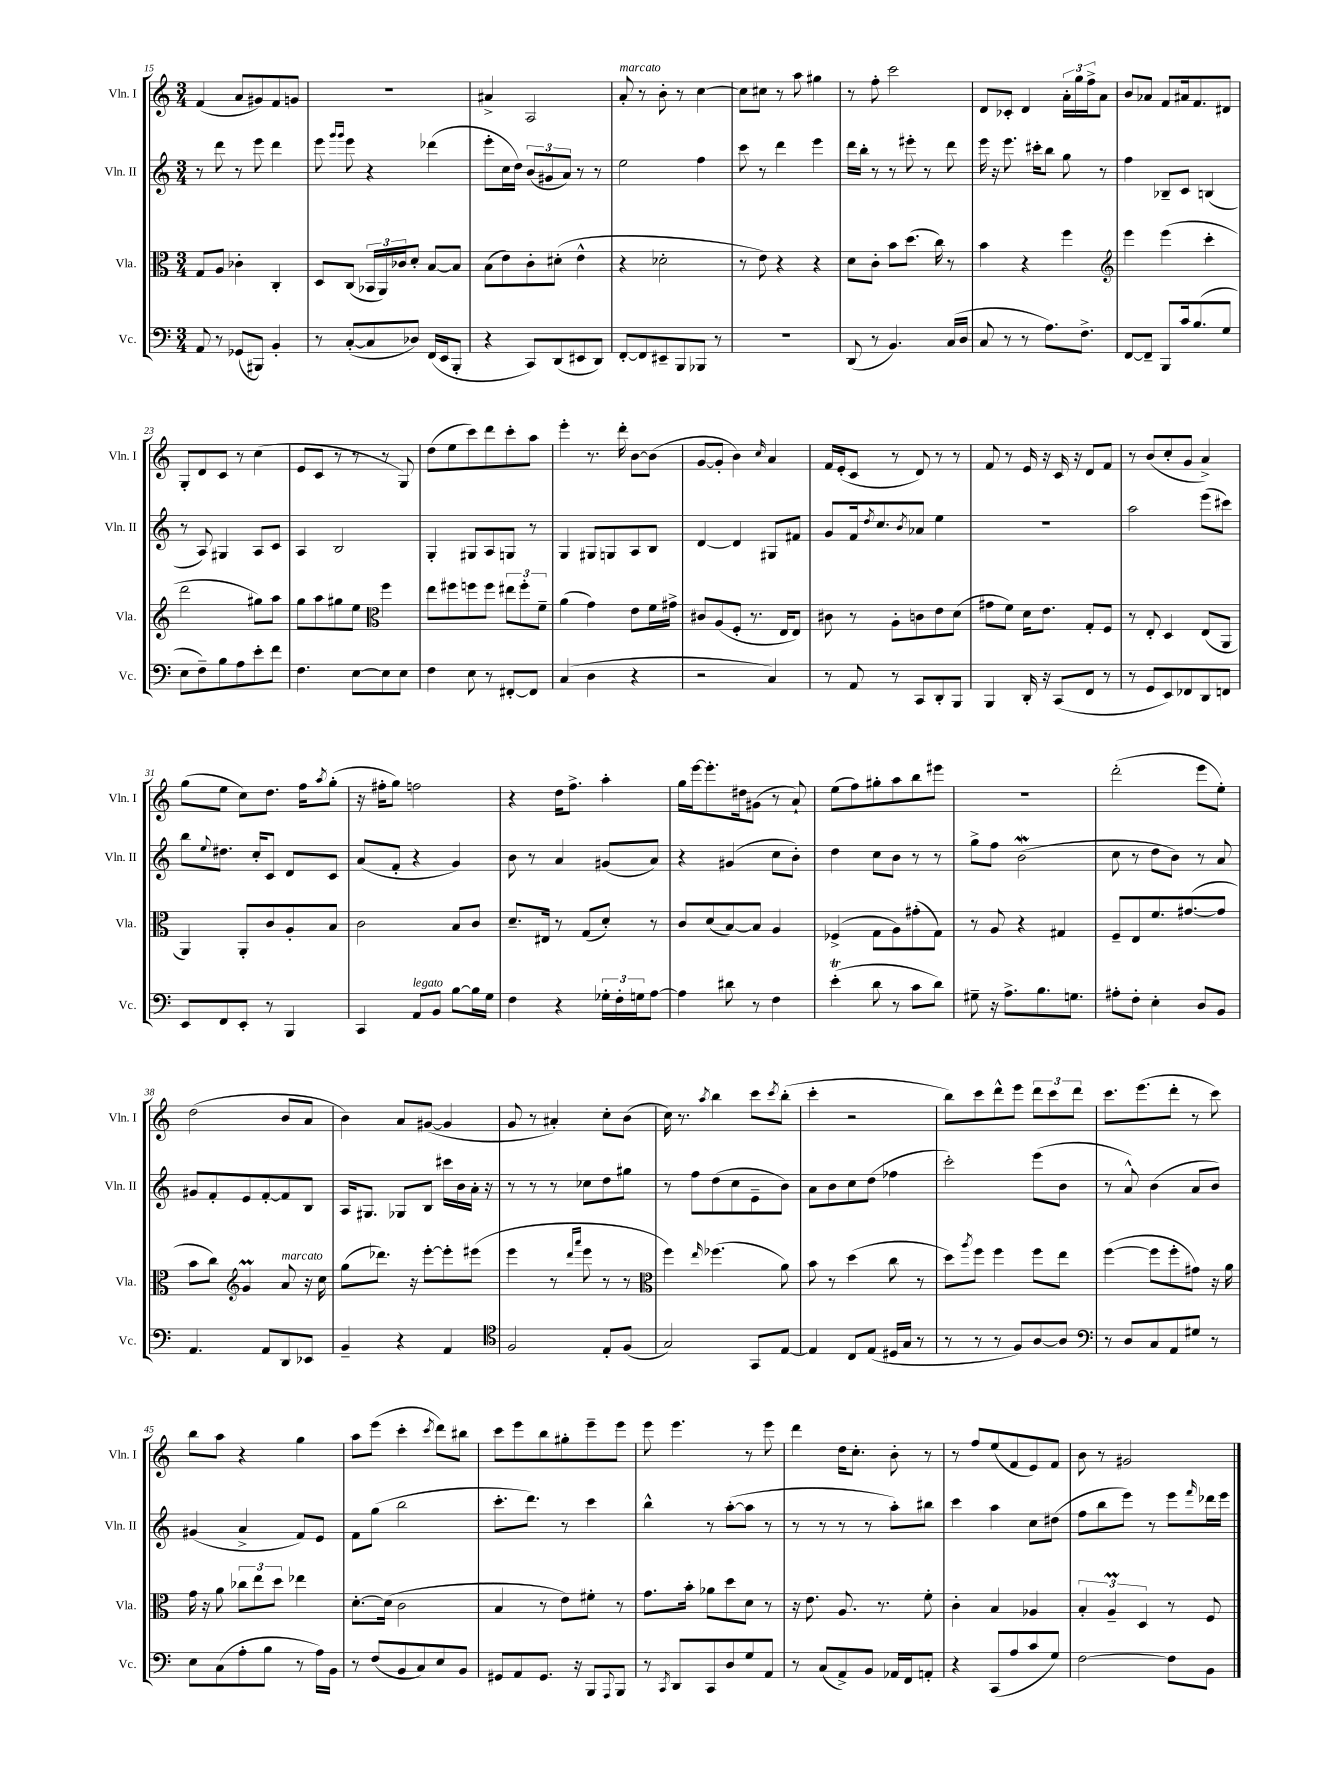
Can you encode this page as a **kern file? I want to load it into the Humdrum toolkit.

**kern	**kern	**kern	**kern
*part4	*part3	*part2	*part1
*staff4	*staff3	*staff2	*staff1
*I"Vc.	*I"Vla.	*I"Vln. II	*I"Vln. I
*I'Vc.	*I'Vla.	*I'Vln. II	*I'Vln. I
*clefF4	*clefC3	*clefG2	*clefG2
*k[]	*k[]	*k[]	*k[]
*M3/4	*M3/4	*M3/4	*M3/4
=15	=15	=15	=15
8AA/	8G/L	8r	(4f/
8r	8A/J	8ddd\	.
(8GG-X/L	4c-X'\	8r	8a/L
8BBB#X/J)	.	8eee\	8g#X/)
4BB'/	4C'/	4ddd\	8f/
.	.	.	8gn/J
=16	=16	=16	=16
8r	8D/L	8eee\	2.r
.	.	16qqggg/LL	.
.	.	16qqggg/JJ	.
([8C'/L	(8C/J	8eee\	.
8C/]	24BB-X/LL	4r	.
.	24AA/)	.	.
.	24c-X/J	.	.
8D-X/J)	8d'/J	.	.
(16FF/LL	[8B/L	(4ddd-X\	.
16EE/J	.	.	.
8BBB'/J	8B/J]	.	.
=17	=17	=17	=17
4r	(8B\L	8eee'\L	4a#X^/
.	8e\)	16cc\L	.
.	.	16dd\JJ)	.
8CC/L)	8c'\	(12b/L	2A/
.	.	12g#X/	.
(8DD/	(8d#X'\J	.	.
.	.	12a/J)	.
8EE#X/	4e^^\	8r	.
8DD/J)	.	8r	.
=18	=18	=18	=18
!	!	!	!LO:TX:a:i:t=marcato
[8FF'/L	4r	2ee\	8a'/
8FF/]	.	.	8r
8EE#X~/	2d-X'\	.	8b'\
8BBB/	.	.	8r
8BBB-X/J	.	4ff\	[4cc\
8r	.	.	.
=19	=19	=19	=19
2.r	8r	8ccc\	8cc\L]
.	8e\)	8r	8cc#X\J
.	4r	4ddd\	8r
.	.	.	8aa\
.	4r	4eee\	4gg#X\
=20	=20	=20	=20
(8DD/	8d\L	16ddd\LL	8r
.	.	16bb'\JJ	.
8r	8c'\J	8r	8ff'\
4.BB/)	8b\L	8r	2ccc\
.	(8.dd\J	8eee#X'\	.
.	.	8r	.
.	16cc\)	.	.
(16C/LL	8r	8ddd\	.
16D/JJ	.	.	.
=21	=21	=21	=21
8C/	4b\	16eee\	8d/L
.	.	16r	.
8r	.	8.eee\	8c-X'/J
8r	4r	.	4d/
.	.	16ccc#X'\KL	.
8.A\L)	.	8bb\J	.
.	4ff\	8gg\	24a'\LL
.	.	.	24gg\
8.F^\J	.	.	.
.	.	.	24ff^\J
.	.	8r	8a\J
=22	=22	=22	=22
*	*clefG2	*	*
[8FF/L	4eee\	4ff\	8b/L
8FF~/J]	.	.	8a-X/J
8BBB/L	(4eee\	8B-X~/L	8f/L
16c/k	.	8c/J	16a#X/k
(8.B/	.	.	8.f/
.	4ccc'\	(4Bn/	.
8G/J	.	.	8d#X/J
!!LO:LB:g=z
=23	=23	=23	=23
8E\L	2ddd\	8r	8G'/L
8F~\)	.	8A/)	8d/
8B\	.	4G#X/	8c/J
8A\	.	.	8r
8e'\	8gg#X\L)	8A/L	(4cc\
8f\J	8aa\J	8c/J	.
=24	=24	=24	=24
4.F\	8gg\L	4A/	8e/L
.	8aa\	.	8c/J
.	8gg#X\	2B/	8r
[8E\L	8ee\J	.	8r
*	*clefC3	*	*
8E\]	4ff\	.	8r
8E\J	.	.	8G/)
=25	=25	=25	=25
4F\	8ee\L	4G'/	(8dd\L
.	8ff#X\	.	8ee\
8E\	8ffn\	8G#X/L	8ccc\)
8r	8ff\J	8A/	8ddd\
[8FF#X'/L	12ee#X\L	8Gn/J	8ccc'\
.	12ff'\	.	.
8FF#/J]	.	8r	8aa\J
.	12f~\J	.	.
=26	=26	=26	=26
(4C/	(4a\	4G/	4eee'\
4D\	4g\)	8G#X/L	8.r
.	.	8Gn/	.
.	.	.	16ddd'\
4r	8e\L	8A/	[8b\L
.	16f\L	8B/J	(8b\J]
.	16g#X^\JJ	.	.
=27	=27	=27	=27
2r	8c#X/L	[4d/	[8g/L
.	(8A/	.	8g'/J]
.	8F'/J	4d/]	4b\)
.	8.r	.	.
.	.	.	16qqcc/
4C/)	.	8G#X/L	4a/
.	16E/KL	.	.
.	8E/J)	8f#X/J	.
=28	=28	=28	=28
8r	8c#X\	8g/L	16f/LL
.	.	.	(16e'/J
8AA/	8r	16f/k	8c/J
.	.	8qdd/	.
.	.	8.cc/	.
8r	8A'\L	.	8r
.	.	8qb/	.
8CC/L	8cn\	8a-X/J	8d/)
8DD'/	8e\	4ee\	8r
8BBB/J	(8d\J	.	8r
=29	=29	=29	=29
4BBB/	8g#X\L	2.r	8f/
.	8f\J)	.	8r
16DD'/	16d\KL	.	16e/
16r	8.e\J	.	16r
(8CC/L	.	.	16c/
.	.	.	16r
8FF/J	8G'/L	.	8d/L
8r	8F/J	.	8f/J
=30	=30	=30	=30
8r	8r	2aa\	8r
8GG/L	8E'/	.	(8b/L
8EE/)	4D/	.	8cc'/
8FF-X/	.	.	8g/J
8DD/	(8E/L	(8eee\L	4a^/)
8FFn/J	8AA/J	8ccc#X\J)	.
!!LO:LB:g=z
=31	=31	=31	=31
8EE/L	4AA/)	8bb\L	(8gg\L
.	.	8qqee/	.
8FF/	.	8.dd#X\J	8ee\J
8EE'/J	8AA'/L	.	8cc\L)
.	.	16cc'/KL	.
8r	8c/	8c/J	8.dd\J
4BBB/	8A'/	8d/L	.
.	.	.	16ff\KL
.	.	.	8qaa/
.	8B/J	8c/J	(8gg'\J
=32	=32	=32	=32
4CC/	2c\	(8a/L	16r
.	.	.	16ff#X'\KL
.	.	8f'/J	8gg\J)
!LO:TX:a:i:t=legato	!	!	!
8AA/L	.	4r	2ffn\
8BB/J	.	.	.
[8B\L	8B/L	4g/)	.
16B\L]	8c/J	.	.
16G\JJ	.	.	.
=33	=33	=33	=33
4F\	8.d~/L	8b\	4r
.	.	8r	.
.	16E#X/Jk	.	.
4r	8r	4a/	16dd\KL
.	.	.	8.ff^\J
.	(8G/L	.	.
24G-X'\LL	8d'/J)	(8g#X/L	4aa'\
24F'\	.	.	.
24Gn\J	.	.	.
[8A\J	8r	8a/J)	.
=34	=34	=34	=34
4A\]	8c/L	4r	16gg\LL
.	.	.	[16eee\J
.	(8d/	.	8.eee'\]
8d#X\	[8B/)	(4g#X/	.
.	.	.	16dd#X\k
8r	8B/J]	.	(8g#X\J
4F\	4A/	8cc\L	8r
.	.	8b'\J)	8a`/)
=35	=35	=35	=35
(4et'\	(4F-X^/	4dd\	(8ee\L
.	.	.	8ff\)
8d\	8G\L	8cc\L	8gg#X'\
8r	8A\)	8b\J	8aa\
8c\L	(8g#X'\	8r	8bb\
8d\J)	8G\J)	8r	8eee#X\J
=36	=36	=36	=36
8G#X~\	8r	8gg^\L	2.r
16r	8A/	8ff\J	.
8.A^\L	.	.	.
.	4r	(2bW\	.
8.B\	.	.	.
.	4G#X/	.	.
8.Gn\J	.	.	.
=37	=37	=37	=37
8A#X'\L	8F~/L	8cc\	(2ddd'\
8F'\J	8E/	8r	.
4E'\	8.f/	8dd\L	.
.	.	8b\J)	.
.	([8.g#X/	.	.
8D/L	.	8r	8eee\L
8BB/J	8g#/J]	8a/	8ee'\J)
!!LO:LB:g=z
=38	=38	=38	=38
4.AA/	8b\L	8g#X/L	(2dd\
.	8cc\J)	8f'/	.
*	*clefG2	*	*
.	4gM/	8e/	.
8AA/L	.	[8f'/	.
!	!LO:TX:a:i:t=marcato	!	!
8DD/	8a/	8f/]	8b/L
8EE-X/J	16r	8B/J	8a/J
.	16cc\	.	.
=39	=39	=39	=39
4BB~/	(8gg\L	16A/KL	4b\)
.	.	8.G#X/J	.
.	8.ddd-X\J)	.	.
4r	.	8G-X/L	8a/L
.	16r	.	.
.	[8eee'\L	8B/J	([8g#X/J
4AA/	8eee'\]	16ccc#X\LL	4g#/]
.	.	16b\	.
.	(8eee#X\J	16a'\JJ	.
.	.	16r	.
=40	=40	=40	=40
*clefC4	*	*	*
2F/	4eee\	8r	8g/
.	.	8r	8r
.	8r	8r	4a#X'/)
.	16qqddd/LL	.	.
.	16qqaaa/JJ	.	.
.	8eee\	8cc-X\L	.
8E'/L	8r	8dd\	8cc'\L
(8F/J	8r	8gg#X\J	(8b\J
=41	=41	=41	=41
*	*clefC3	*	*
2G/)	4ff\)	8r	16cc\)
.	.	.	8.r
.	.	8ff\L	.
.	16qqee/	.	8qaa/
.	(4.ff-X\	(8dd\	4bb\
.	.	8cc\	.
8GG/L	.	8e~\	8ccc\L
.	.	.	8qccc/
[8E/J	8a\)	8b\J)	(8bb'\J
=42	=42	=42	=42
4E/]	8b\	8a\L	4ccc'\
.	8r	8b\	.
8C/L	(4dd\	8cc\	2r
(8E/J	.	(8dd\J	.
16D#X/LL	8cc\	4ff-X\	.
16G/JJ	.	.	.
8r	8r	.	.
=43	=43	=43	=43
8r	8dd\L)	2ccc'\)	8bb\L)
.	8qaa/	.	.
8r	8ff\J	.	8ccc\
8r	4ff\	.	8ddd^^\
8F/L)	.	.	8eee\J
[8A/	8ff\L	(8eee\L	12ddd\L
.	.	.	12ccc\
8A/J]	8ee\J	8b\J	.
.	.	.	12ddd\J
=44	=44	=44	=44
*clefF4	*	*	*
8r	([4ff\	8r	8.ccc\L
8D/L	.	8a^^/)	.
.	.	.	(8.eee\
8C/	8ff\L]	(4b\	.
8AA/	8ff'\	.	8ddd'\J
8G#X/J	8g#X\J)	8a/L	8r
8r	16r	8b/J)	8ccc\)
.	16a\	.	.
!!LO:LB:g=z
=45	=45	=45	=45
8E\L	16g\	(4g#X/	8bb\L
.	16r	.	.
(8C\	8a\	.	8aa\J
8A'\	12cc-X\L	4a^/	4r
.	12ee\	.	.
8B\J	.	.	.
.	12dd\J	.	.
8r	4ee-X\	8f/L)	4gg\
16A\LL)	.	8e/J	.
16BB\JJ	.	.	.
=46	=46	=46	=46
8r	[8.d'\L	8f\L	8aa\L
(8F/L	.	(8gg\J	(8eee\J
.	(16d\Jk]	.	.
8BB/	2c\	2bb\	4ccc'\
8C/)	.	.	.
.	.	.	8qccc/
8E/	.	.	8ddd\L)
8BB/J	.	.	8bb#X\J
=47	=47	=47	=47
8GG#X/L	4B/	8.ccc'\L	8ccc\L
8AA/	.	.	8eee\
.	.	8.ddd\J)	.
8.GG#/J	8r	.	8bb\
.	8e\L)	8r	8gg#X'\
16r	.	.	.
8BBB/L	8f#X'\J	4ccc\	8eee~\
8qqAAA/	.	.	.
8BBB/J	8r	.	8eee\J
=48	=48	=48	=48
8r	8.g\L	4bb^^\	8eee\
8qCC/	.	.	.
8DD/L	.	.	4.eee\
.	16b'\Jk	.	.
8CC/	8a-X\L	8r	.
8D/	8dd\	([8aa'\L	.
8G/	8d\J	8aa\J]	8r
8AA/J	8r	8r	8eee\
=49	=49	=49	=49
8r	16r	8r	4ddd\
.	8.e\	.	.
(8C/L	.	8r	.
8AA^/)	8.A/	8r	16dd\KL
.	.	.	8.cc'\J
8BB/J	.	8r	.
.	8.r	.	.
16AA-X/LL	.	8aa'\L)	8b'\
16FF/J	.	.	.
8AAn'/J	8f'\	8bb#X\J	8r
=50	=50	=50	=50
4r	4c'\	4ccc\	8r
.	.	.	8ff/L
(8CC/L	4B/	4aa\	(8ee/
8A/	.	.	8f/
8c/	4A-X/	8cc\L	8e/)
8G/J)	.	(8dd#X\J	8f/J
=51	=51	=51	=51
[2F\	6B'/	8ff\L	8b\
.	.	8bb\	8r
.	6AM~/	.	.
.	.	8eee\J)	2g#X/
.	6D/	.	.
.	.	8r	.
8F\L]	8r	8eee\L	.
.	.	16qqfff/	.
8BB\J	8F/	16ddd-X\L	.
.	.	16eee\JJ	.
==	==	==	==
*-	*-	*-	*-
